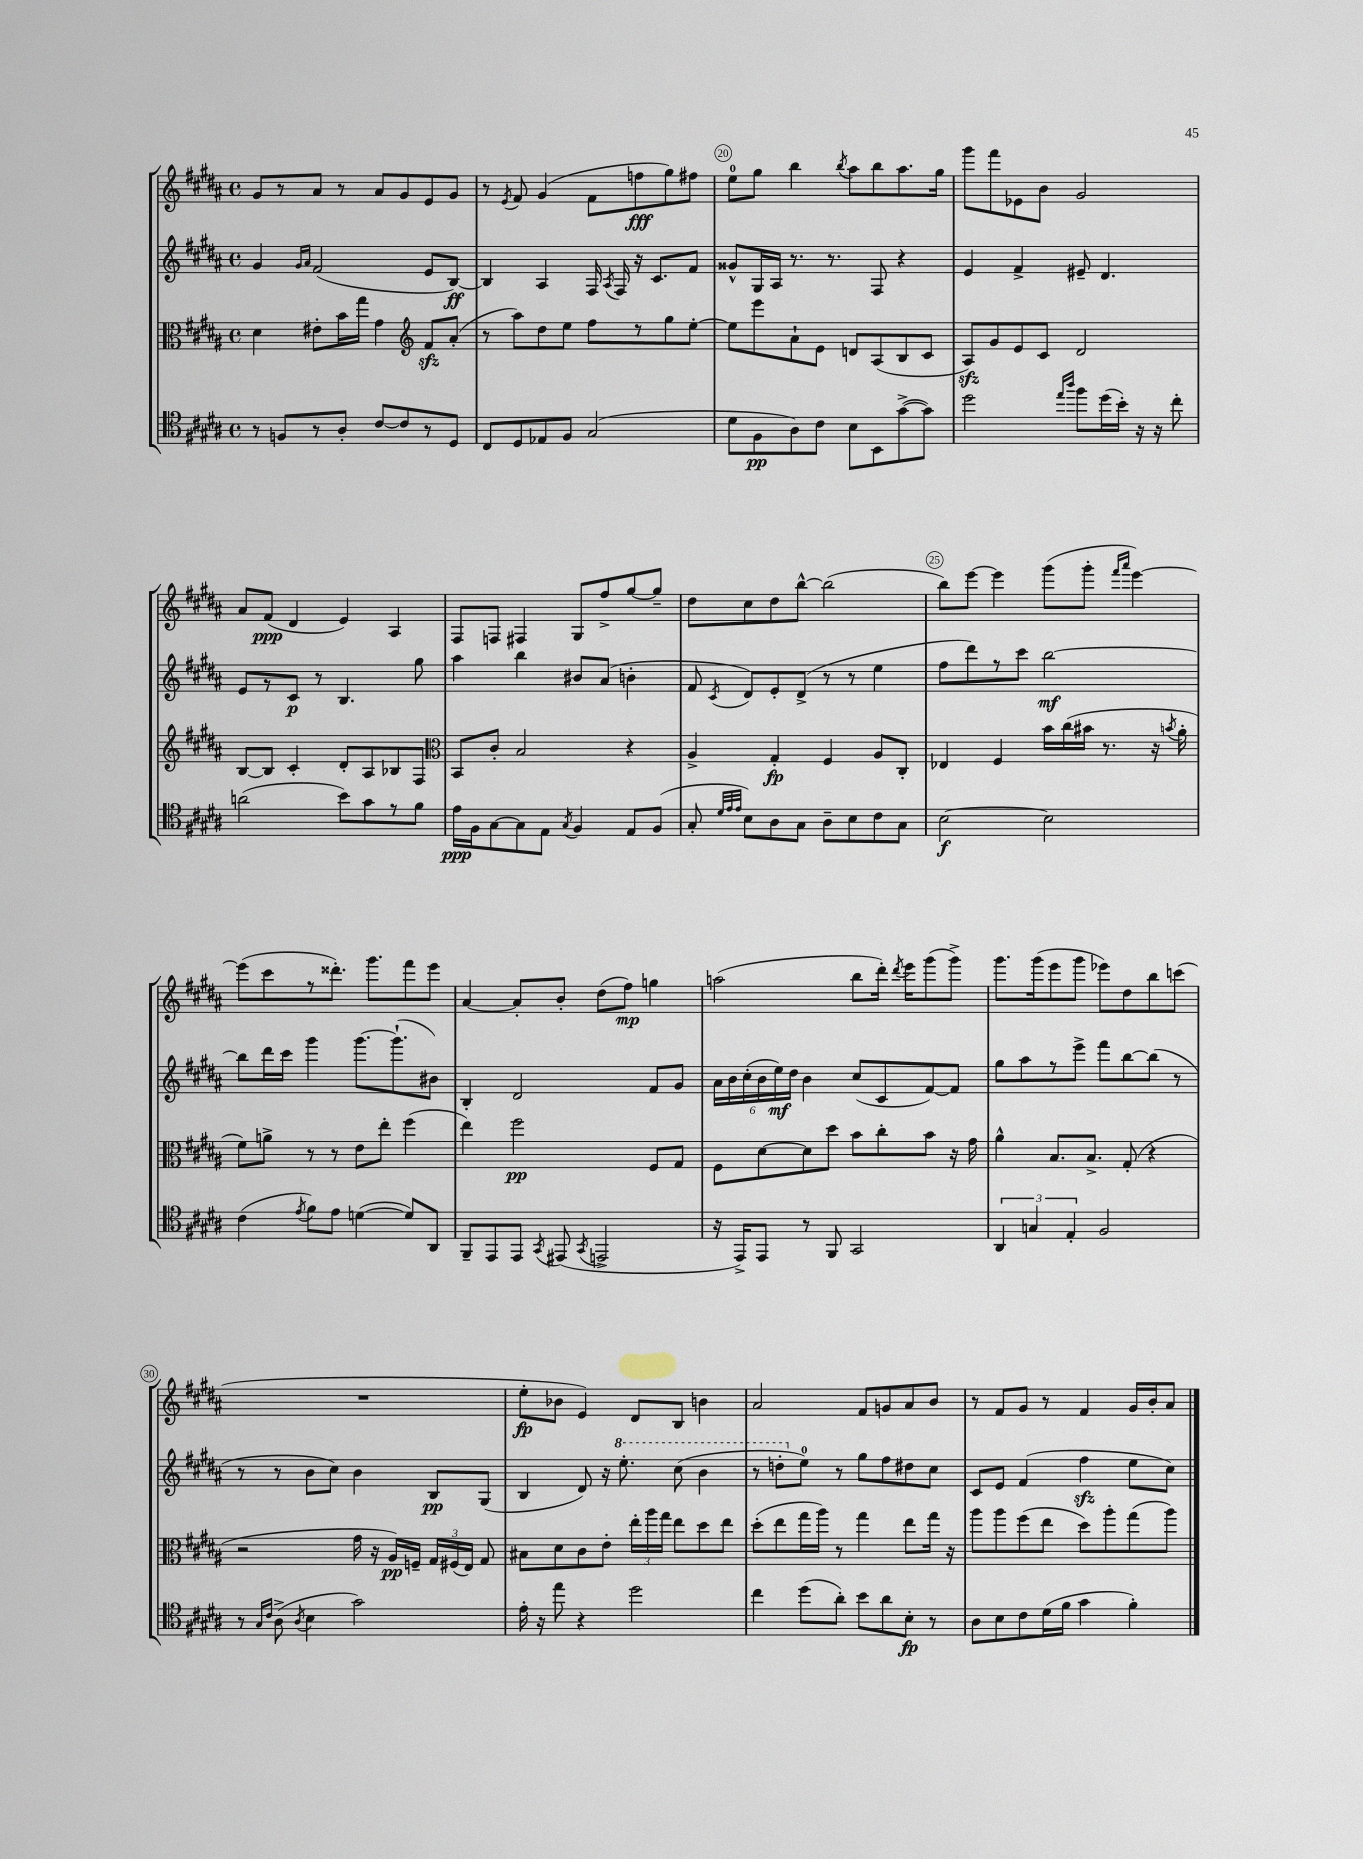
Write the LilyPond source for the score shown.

<<
\new StaffGroup <<
\new Staff = "s0" {
    \clef treble \key b \major \defaultTimeSignature \time 4/4
    \autoBeamOff gis'8[ r8 ais'8] r8 ais'8[ gis'8 e'8 gis'8] |
    r8 \acciaccatura { e'8 } fis'8 gis'4( fis'8[ f''8\fff gis''8) fis''8] |
    e''8[-0 gis''8] b''4 \acciaccatura { b''8 } ais''8[ b''8 ais''8. gis''16] |
    gis'''8[ fis'''8 ees'8 b'8] gis'2 |
    ais'8[ fis'8]\ppp( dis'4 e'4) ais4 |
    fis8[ f8] fis4 gis8[ fis''8-> gis''8~ gis''8]-- |
    dis''8[ cis''8 dis''8 b''8]~-^ b''2( |
    b''8[) e'''8]~ e'''4 gis'''8[( gis'''8]-. \grace { fis'''16[ ais'''16] } e'''4~) |
    e'''8[( cis'''8 r8 disis'''8.]-.) gis'''8.[ fis'''8 e'''8] |
    ais'4~ ais'8[-. b'8]-. dis''8[( fis''8]\mp) g''4 |
    a''2( b''8[ dis'''16]-.) \acciaccatura { dis'''8 } e'''16[ gis'''8( gis'''8]->) |
    gis'''8.[ gis'''16( e'''8 gis'''8] ees'''8[) dis''8 b''8 c'''8]( |
    R1 |
    e''8[-.\fp bes'8] e'4) dis'8[ b8] b'4 |
    ais'2 fis'8[ g'8 ais'8 b'8] |
    r8 fis'8[ gis'8] r8 fis'4 gis'16[ b'16-. ais'8] \bar "|." |
}
\new Staff = "s1" {
    \clef treble \key b \major \defaultTimeSignature \time 4/4
    \autoBeamOff gis'4 \grace { gis'16[ ais'16] } fis'2( e'8[ b8]~\ff) |
    b4 ais4 fis16 \acciaccatura { ais8 } fis16 r16 cis'8.[ fis'8] |
    gisis'8[-^ gis16 ais16] r8. r8. fis8 r4 |
    e'4 fis'4-> eis'8-- dis'4. |
    e'8[ r8 cis'8]\p r8 b4. gis''8 |
    ais''4 b''4 bis'8[ ais'8]( b'4-. |
    fis'8 \acciaccatura { cis'8 } dis'8[) e'8-. dis'8]->( r8 r8 e''4 |
    fis''8[ dis'''8) r8 cis'''8] b''2~\mf |
    b''8[ dis'''16 cis'''16] gis'''4 gis'''8.[~ gis'''8.-!( bis'8]) |
    b4-. dis'2 fis'8[ gis'8] |
    \tuplet 6/4 { ais'16[ b'16 cis''16-.( b'16 e''16\mf) dis''16] } b'4 cis''8[( cis'8 fis'8~) fis'8] |
    gis''8[ ais''8 r8 e'''8]-> fis'''8[ b''8~ b''8]( r8 |
    r8 r8 b'8[ cis''8]) b'4 b8[\pp gis8]( |
    b4 dis'8) r16 \ottava #1 e'''8.-. cis'''8( b''4 |
    r8 d'''8[-. \ottava #0 e''8]-0) r8 gis''8[ fis''8 dis''!8 cis''8] |
    cis'8[ e'8] fis'4( fis''4\sfz e''8[ cis''8]) \bar "|." |
}
\new Staff = "s2" {
    \clef alto \key b \major \defaultTimeSignature \time 4/4
    \autoBeamOff dis'4 eis'8[-. b'16 gis''16] gis'4 \clef treble fis'8[\sfz ais'8]-.( |
    r8 ais''8[) dis''8 e''8] fis''8[ r8 gis''8 e''8]~-. |
    e''8[ e'''8 ais'8-! e'8] d'8[ ais8( b8 cis'8] |
    ais8[\sfz) gis'8 e'8 cis'8] dis'2 |
    b8[~ b8] cis'4-. dis'8[-. ais8 bes8 fis8] |
    \clef alto b,8[ cis'8]-. b2 r4 |
    ais4-> gis4-.\fp fis4 ais8[ cis8]-. |
    ees4 fis4 b'16[ cis''16( bis'16] r8. r16 \acciaccatura { b'8 } ais'16-. |
    fis'8[) a'8]-> r8 r8 e'8[ e''8]-. fis''4( |
    e''4) fis''2\pp fis8[ gis8] |
    fis8[ dis'8~ dis'8 dis''8] b'8[ cis''8-. b'8] r16 gis'16 |
    ais'4-^ b8.[ b8.]-> gis8-.( r4 |
    r2 gis'16 r16 ais16[\pp) f16]-- \tuplet 3/2 { gis16[ fis16( e16]) } gis8 |
    bis8[ dis'8 cis'8 e'8]-. \tuplet 3/2 { e''16[-. ais''16 gis''16] } e''8[ dis''8 e''8] |
    dis''8[-.( e''8 gis''16 ais''16]) r8 gis''4 e''8[ gis''16] r16 |
    ais''8[ ais''8 fis''8( e''8] dis''8[) ais''8-. gis''8( ais''8]) \bar "|." |
}
\new Staff = "s3" {
    \clef tenor \key b \major \defaultTimeSignature \time 4/4
    \autoBeamOff r8 f8[ r8 ais8]-. cis'8[~ cis'8 r8 dis8] |
    cis8[ dis8 ees8 fis8] gis2( |
    dis'8[ fis8\pp ais8) cis'8] b8[ b,8 gis'8~->( gis'8]) |
    dis''2 \grace { e''16[ ais''16] } fis''8[ dis''16( b'16]-.) r16 r16 cis''8-. |
    a'2( b'8[) gis'8 r8 fis'8] |
    e'16[\ppp fis16 gis8~ gis8 e8] \acciaccatura { gis8 } fis4 e8[ fis8]( |
    gis8-. \grace { dis'32[ e'32 e'32] } b8[) ais8 gis8] ais8[-- b8 cis'8 gis8] |
    b2~\f b2 |
    cis'4( \acciaccatura { e'8 } fis'8[) e'8] d'4~( d'8[) ais,8] |
    fis,8[-- e,8 e,8] \acciaccatura { gis,8 } eis,8( \acciaccatura { gis,8 } e,2-> |
    r16 e,16[->) e,8] r8 fis,8 gis,2 |
    \tuplet 3/2 { ais,4 g4 e4-. } fis2 |
    r8 \grace { gis16[ cis'16] } ais8->( \acciaccatura { ais8 } b4 gis'2) |
    e'16-. r16 e''8 r4 dis''2 |
    cis''4 dis''8[( ais'8]-.) b'8[ ais'8 b8]-.\fp r8 |
    ais8[ b8 cis'8 dis'16( fis'16] gis'4 fis'4-.) \bar "|." |
}
>>
>>
\layout { \context { \Score currentBarNumber = #18 \override BarNumber.break-visibility = ##(#f #t #t) barNumberVisibility = #(every-nth-bar-number-visible 5) \override BarNumber.stencil = #(make-stencil-circler 0.1 0.3 ly:text-interface::print) } }
